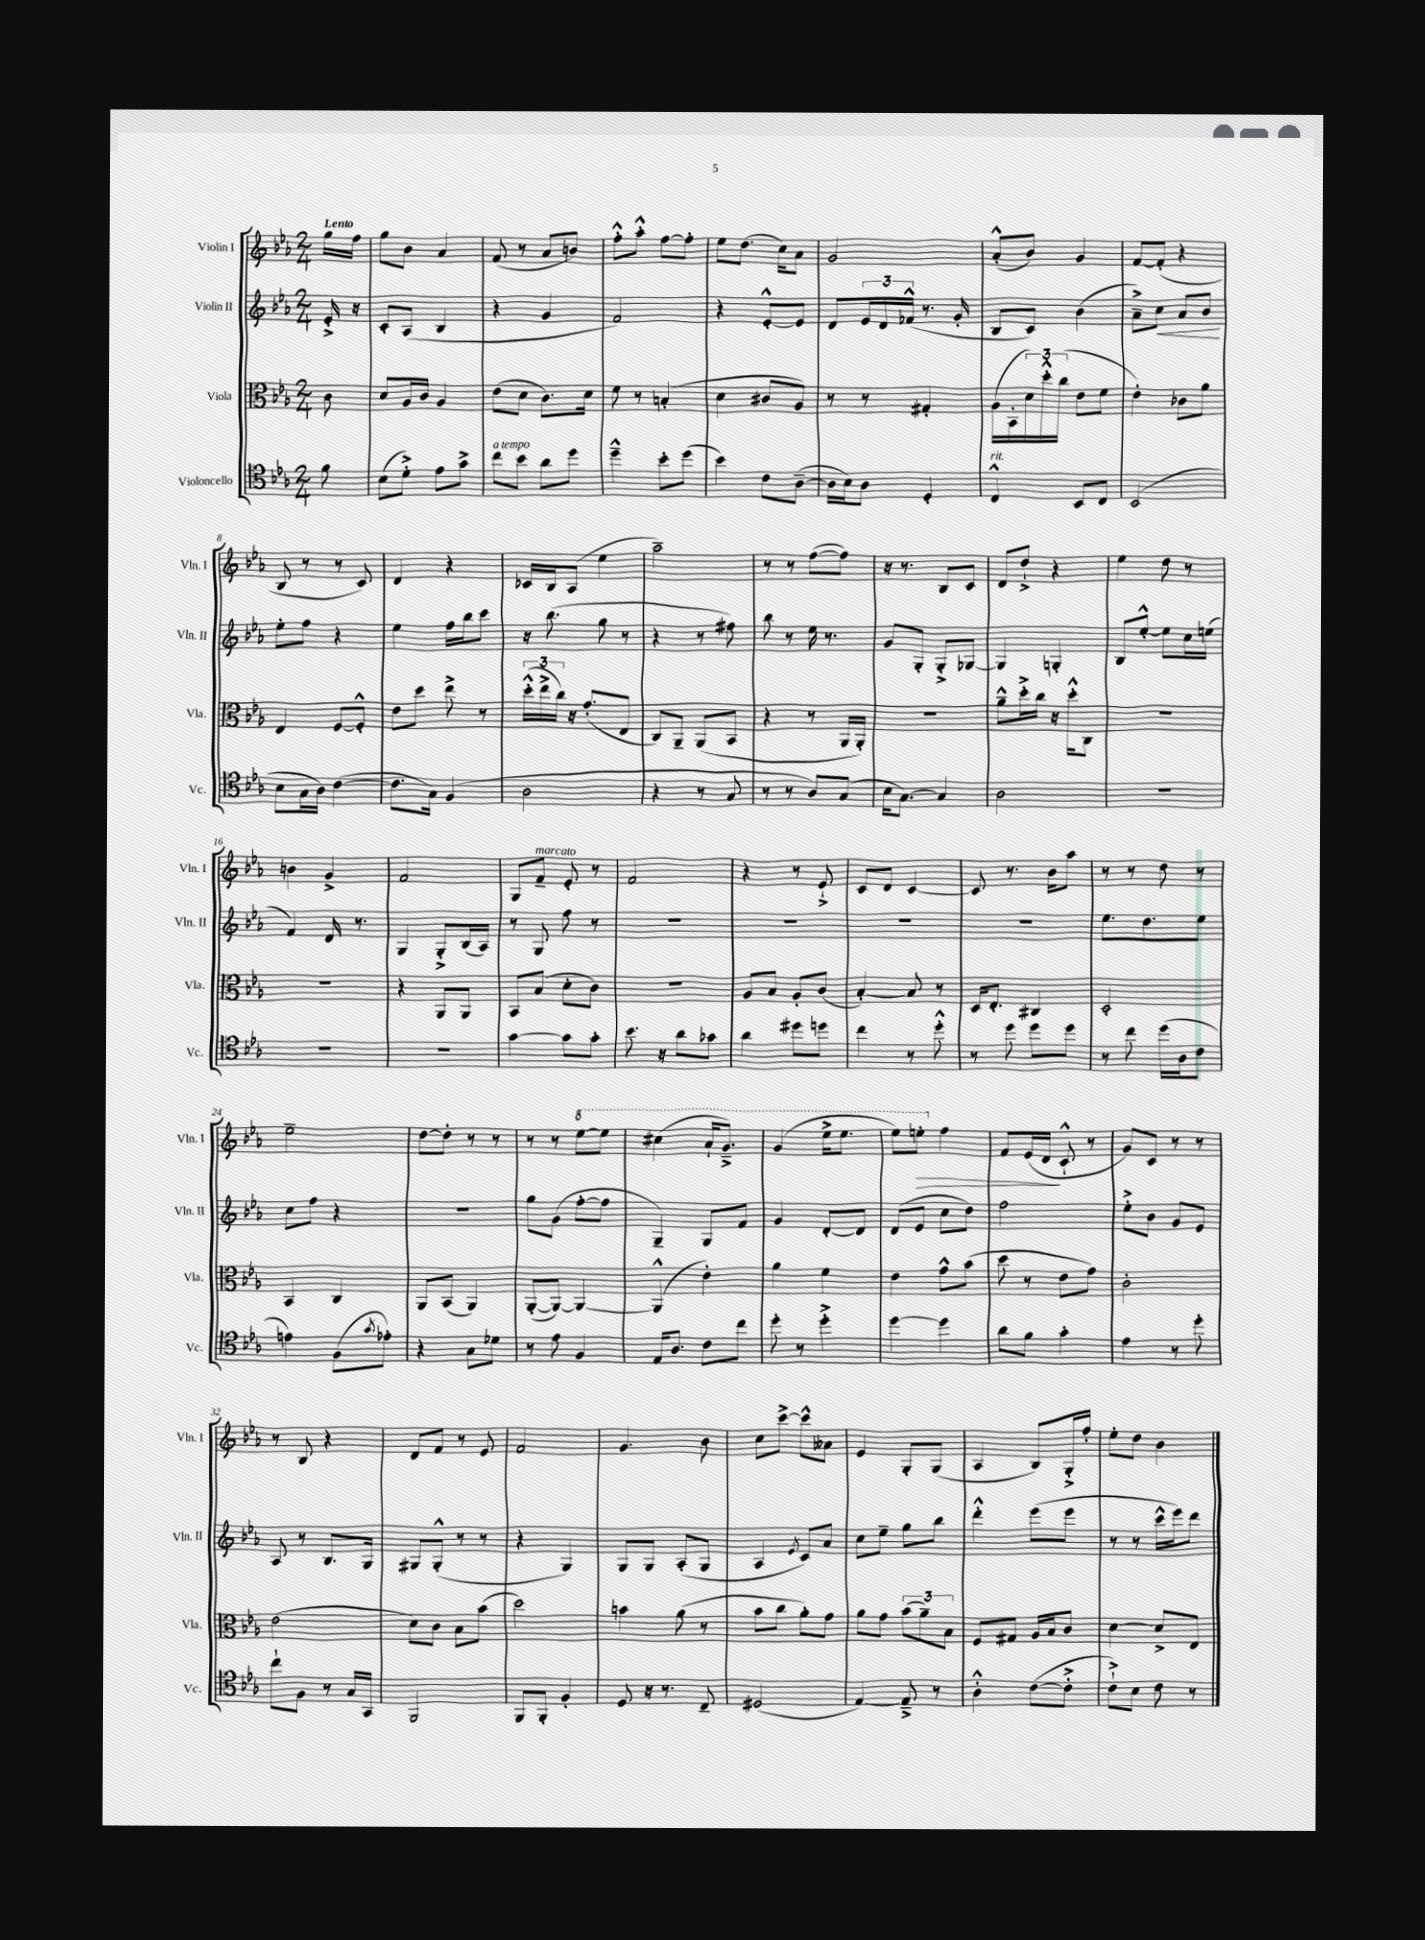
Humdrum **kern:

**kern	**kern	**kern	**kern
*staff4	*staff3	*staff2	*staff1
*clefC4	*clefC3	*clefG2	*clefG2
*k[b-e-a-]	*k[b-e-a-]	*k[b-e-a-]	*k[b-e-a-]
*M2/4	*M2/4	*M2/4	*M2/4
8f	8c	16e-'^	16gg
.	.	16r	16ff
=	=	=	=
(8B-	8d	8c'	8gg
8d'^)	16A-	(8A-	8b-
.	16c	.	.
8e-	4A-	4B-	4a-
8g^	.	.	.
=	=	=	=
8cc	(8e-	4r	(8f
8b-	8d	.	8r
8a-	8.c)	4g	8a-
8dd	.	.	8b)
.	16d	.	.
=	=	=	=
4dd~^^	8f	2f)	8ff'^^
.	8r	.	8aa-'^^
8b-'	(4B'	.	[8ff
(8dd	.	.	8ff']
=	=	=	=
4b-)	4d	4r	8ee-
.	.	.	(8.dd
8c	8c#	[8e-'^^	.
.	.	.	16cc)
([8A-~	8A-)	8e-]	8a-
=	=	=	=
16A-]	8r	8d	2g
16B-)	.	.	.
8A-	8r	24e-	.
.	.	24d	.
.	.	(24f-^^	.
4D'	4G#'	8.r	.
.	.	16g'	.
=	=	=	=
4C^^	(16A-	8B-	(8a-'^^
.	16BB-'	.	.
.	24d)	8c)	8b-)
.	24dd'^^	.	.
.	(24cc	.	.
8BB-	8e-	(4b-	4g
8C	8f	.	.
=	=	=	=
(2BB-	4e-')	8a-~^)	[8f
.	.	8cc	(8f']
.	8c-	8a-	4r
.	8a-	8b-	.
=	=	=	=
8B-	4E-	8ee-'	8B-
16G	.	8ff	8r
16A-)	.	.	.
([4c	[8F	4r	8r
.	8F'^^]	.	8c)
=	=	=	=
8.c]	8e-	4ee-	4d
.	8dd	.	.
16G)	.	.	.
(4F	8ee-^	16ff	4r
.	.	16bb-	.
.	8r	8ccc	.
=	=	=	=
2A-	(24dd'^^	16r	16c-
.	24ee-^	.	.
.	.	(8.bb-	16B-
.	24cc)	.	.
.	16r	.	(8A-
.	(8.g'	.	.
.	.	8gg	4ee-
.	8E-	8r	.
=	=	=	=
4r	8C)	4r	2aa-~)
.	8AA-~	.	.
8r	(8AA-	8r	.
8G	8BB-	8ff#)	.
=	=	=	=
8r	4r	8bb-	8r
8r	.	8r	8r
8A-)	8r	16ee-	([8ff
.	.	8.r	.
(8G	16AA-	.	8ff])
.	16AA-')	.	.
=	=	=	=
16B-	2r	8g	16r
[8.G)	.	.	8.r
.	.	8G'	.
4G]	.	8G'^	8B-
.	.	[8G-	8c
=	=	=	=
2A-	8a-~^^	4G-]	8d
.	16dd'^	.	8dd`^
.	16cc	.	.
.	16r	4G'	4r
.	16dd'^^	.	.
.	8C	.	.
=	=	=	=
2r	2r	8B-	4ee-
.	.	[8ee-'^^	.
.	.	8ee-]	8dd
.	.	16cc	8r
.	.	(16ee	.
=	=	=	=
2r	2r	4f)	4b
.	.	16d	4g^
.	.	8.r	.
=	=	=	=
2r	4r	4G	2f
.	8AA-	8G'^	.
.	8AA-	(16B-	.
.	.	16A-)	.
=	=	=	=
[4g	8BB-	8r	8G
.	(8B-	8G	8f~
8g]	8d'	8ff	8e-'
8g'	8c)	8r	8r
=	=	=	=
8.b-	2r	2r	2f
16r	.	.	.
8a-	.	.	.
8g-	.	.	.
=	=	=	=
4a-	8A-	2r	4r
.	8B-	.	.
8dd#	8A-'	.	8r
8dd	(8c	.	8e-`^
=	=	=	=
4cc	[4B-')	2r	8c
.	.	.	8d
8r	8B-]	.	[4c
8dd'^^	8r	.	.
=	=	=	=
8r	16D	2r	8c]
.	8.E-'	.	.
8dd	.	.	8.r
8dd	4C#	.	.
.	.	.	16b-
8dd	.	.	8aa-
=	=	=	=
8r	2D'	8.ee-	8r
8cc	.	.	8r
.	.	8.dd	.
(16dd	.	.	8dd
16A-	.	.	.
8c	.	8ee-	8r
=	=	=	=
4e)	4BB-	8cc	2ee-~
.	.	8ff	.
(8F	4C	4r	.
8qg	.	.	.
8e-')	.	.	.
=	=	=	=
4r	8AA-	2r	[8dd
.	(8BB-	.	8dd']
8G	4AA-)	.	8r
8d-	.	.	8r
=	=	=	=
8r	([8AA-'	8gg	8r
8e-	8AA-_)	(8g	8r
4F	4AA-_	[8ff'	[8eee-
.	.	8ff]	8eee-]
=	=	=	=
16E-	(4AA-^^]	4G~)	(4ccc#
8.A-	.	.	.
8c	4e-')	8G	16aa-`
.	.	.	8.gg~^)
8cc	.	8f	.
=	=	=	=
8dd'	4a-	4g	(4gg
8r	.	.	.
4dd'^	4f	[8d'	16eee-^
.	.	.	8.eee-
.	.	8d]	.
=	=	=	=
[4dd	4e-	(8d	8eee-)
.	.	8e-	8eee'
4dd]	8g^^	8cc	4ff
.	(8b-	8dd)	.
=	=	=	=
8a-	8dd	2ff	8f
8f	8r	.	(16e-
.	.	.	16d
4g'	8e-	.	8c`^^
.	8g)	.	8r
=	=	=	=
4e-	2c'	8ee-'^	8g)
.	.	8b-	8c
8r	.	8g	8r
8dd'	.	8e-	8r
=	=	=	=
8cc`	(2e-	8A-	8r
8F	.	8r	8B-
8r	.	8.B-	4r
16G	.	.	.
16GG	.	16G	.
=	=	=	=
2FF	8d)	8G#	8d
.	8c	(8G#'^^	8f
.	8B-	8r	8r
.	(8b-	8r	8e-
=	=	=	=
8FF	2dd)	4r	2f
8FF'	.	.	.
4F'	.	4G)	.
=	=	=	=
8D	4b	8G	4.g
16r	.	8G	.
8.r	.	.	.
.	(8a-	(8A-'	.
8C~	8r	8G	8b-
=	=	=	=
(2D#	8b-	4A-	8cc
.	8cc	.	[8ccc^
.	.	8qe-	.
.	8a-')	8c)	8ccc^^]
.	8g	8a-	8a--
=	=	=	=
[4E-)	8a-	8cc	4e-
.	8g	8ee-~	.
8E-~^]	(12b-	8gg	8G'
.	12a-~)	.	.
8r	.	8bb-	(8G
.	12B-	.	.
=	=	=	=
4A-'^^	8F	4ddd'^^	4A-
.	8G#	.	.
([8c	16A-	(8eee-	8B-)
.	16B-	.	.
8c'^]	8c	8eee-	16G'^
.	.	.	16ff'
=	=	=	=
8c`^)	[4d	8r	8ee-'
8B-	.	8r	8dd
8c	8d^]	16ccc^^	4b-
.	.	16eee-)	.
8r	8E-	8ddd	.
==	==	==	==
*-	*-	*-	*-
